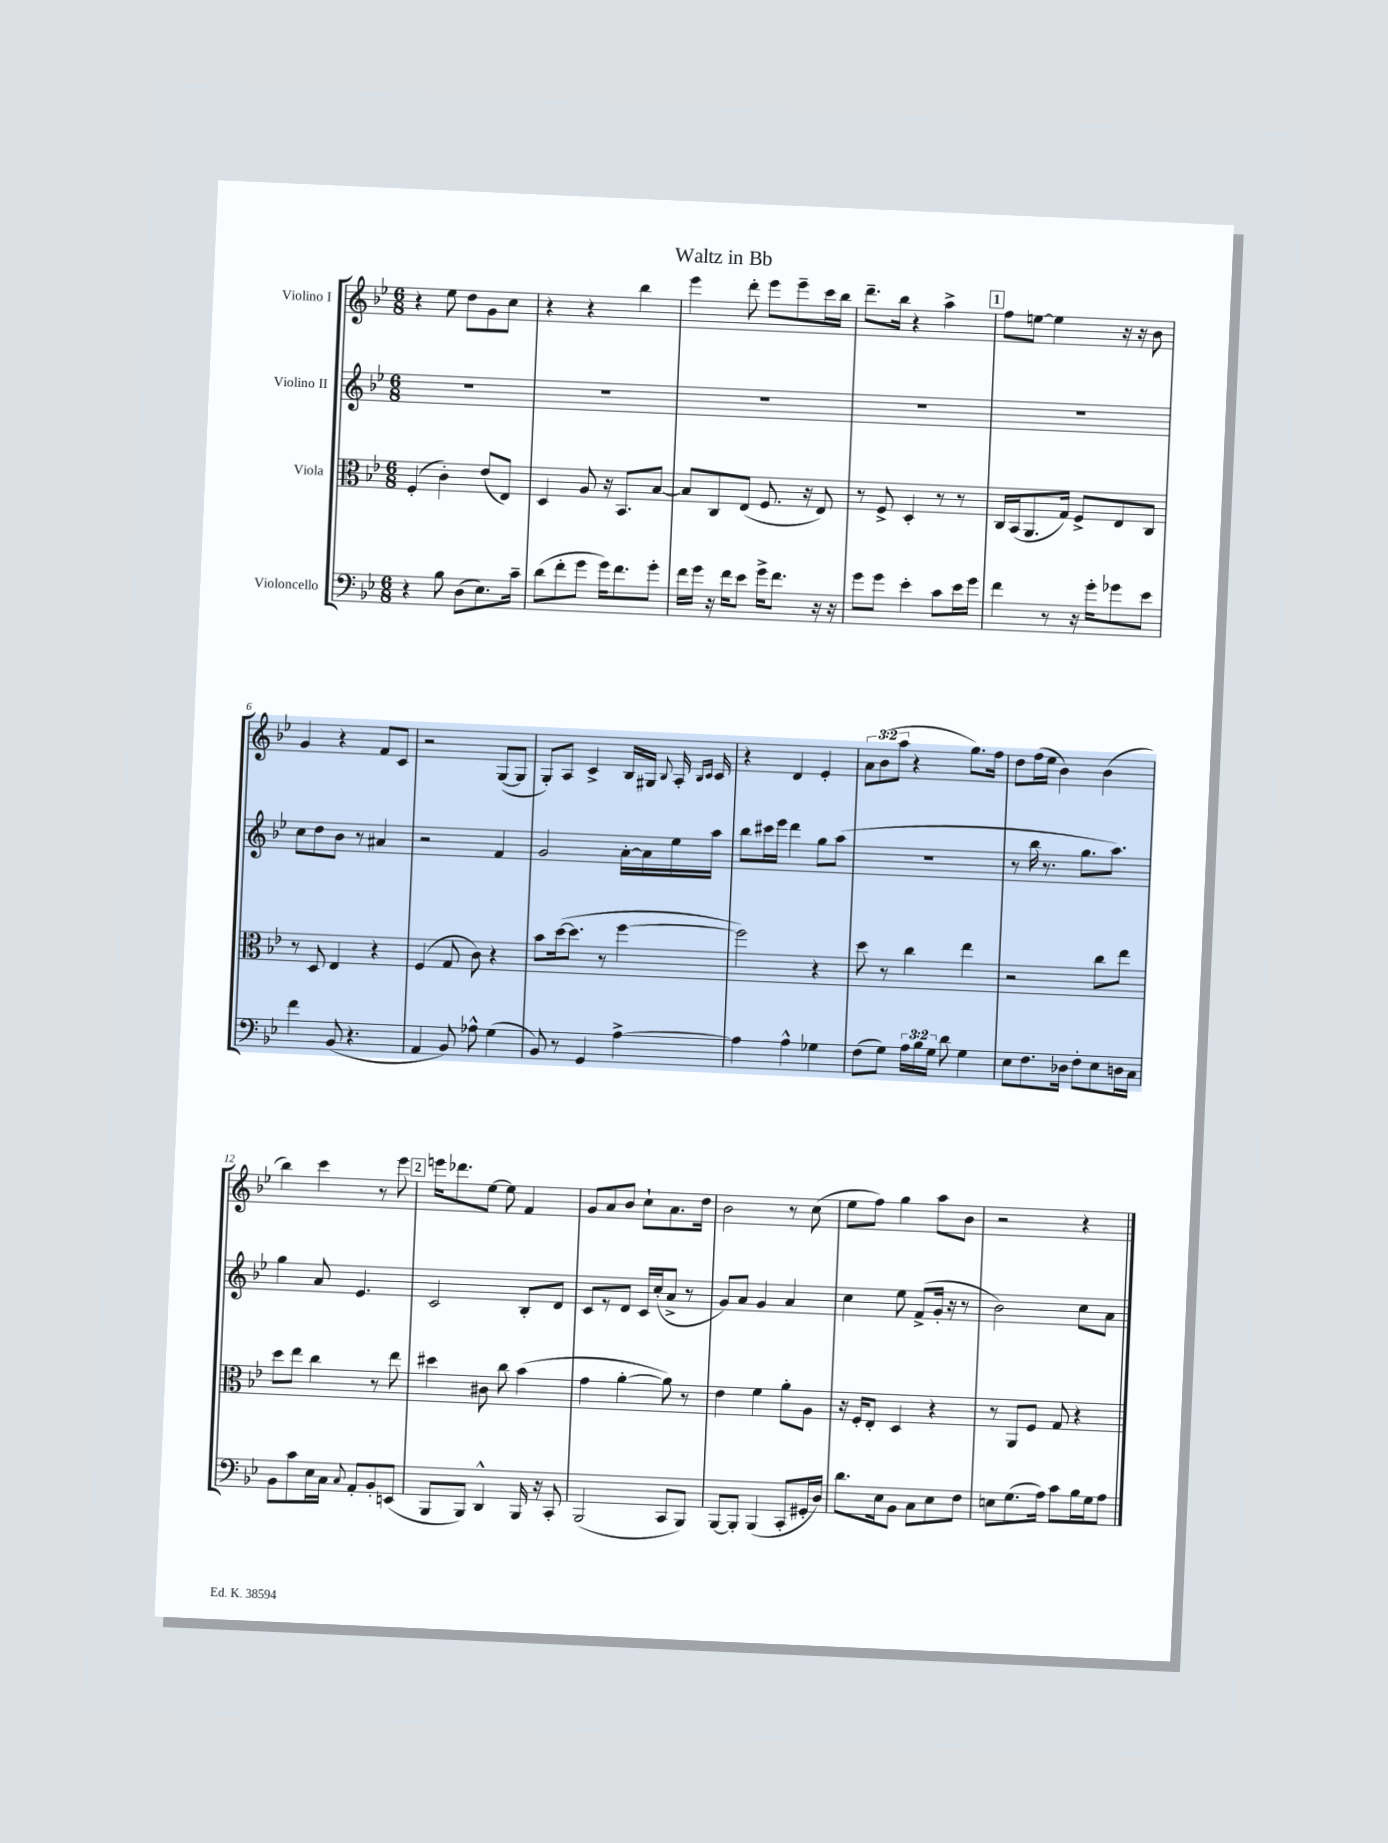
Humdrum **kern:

**kern	**kern	**kern	**kern
*part4	*part3	*part2	*part1
*staff4	*staff3	*staff2	*staff1
*I"Violoncello	*I"Viola	*I"Violino II	*I"Violino I
*clefF4	*clefC3	*clefG2	*clefG2
*k[b-e-]	*k[b-e-]	*k[b-e-]	*k[b-e-]
*M6/8	*M6/8	*M6/8	*M6/8
=1	=1	=1	=1
4r	(4F'/	2.r	4r
8B-\	4c'\)	.	8ee-\
(8D\L	.	.	8dd\L
8.E-\)	(8e-/L	.	8g\
.	8E-/J)	.	8cc\J
16c~\Jk	.	.	.
=2	=2	=2	=2
(8d\L	4D/	2.r	4r
8f'\	.	.	.
8g\J	8A/	.	4r
16g\KL)	16r	.	.
8.f\	8.BB-/L	.	.
.	.	.	4bb-\
8g'\J	[8B-/J	.	.
=3	=3	=3	=3
16f\LL	8B-/L]	2.r	4eee-\
16g\JJ	.	.	.
16r	8C/	.	.
16f\KL	.	.	.
8e-\J	(8E-/J	.	8ddd'\
16g^\KL	8.F/	.	8eee-\L
8.f\J	.	.	.
.	.	.	8eee-~\
.	16r	.	.
16r	8E-/)	.	16ccc\L
16r	.	.	16bb-\JJ
=4	=4	=4	=4
8g\L	8r	2.r	8.ddd~\L
8g\J	8F^/	.	.
.	.	.	16bb-\Jk
4e-'\	4D'/	.	4r
8c\L	8r	.	4aa^\
16e-\L	8r	.	.
16g\JJ	.	.	.
!!LO:REH:place=s1:t=1
=5	=5	=5	=5
4f\	16C/LL	2.r	8ff\L
.	(16BB-/J	.	.
.	8.AA/	.	[8een\J
8r	.	.	4ee\]
.	16G/Jk)	.	.
16r	8F^/L	.	.
16g'\KL	.	.	.
8g-X\	8E-/	.	16r
.	.	.	16r
8e-\J	8C/J	.	8b-\
!!LO:LB:g=z
=6	=6	=6	=6
4f\	8r	8cc\L	4g/
.	8D/	8dd\	.
(8BB-/	4E-/	8b-\J	4r
4.r	.	8r	.
.	4r	4a#X/	8f/L
.	.	.	8c/J
=7	=7	=7	=7
4AA/	(4F/	2r	2r
8BB-/)	8G/	.	.
8A-X^^\	8c\)	.	.
(4G\	4r	4f/	([8G/L
.	.	.	8G/J]
=8	=8	=8	=8
8BB-/)	8b-\L	2g/	8G'/L)
8r	([16dd\k	.	8A/J
.	8.dd\J]	.	.
4GG/	.	.	4c^/
.	8r	.	.
[4A^\	[4ff\	[16a'\LL	16B-/LL
.	.	16a\]	16G#X/JJ
.	.	.	8qqB-/
.	.	16ee-\	16A'/
.	.	.	16qqB-/LL
.	.	.	16qqc/JJ
.	.	16aa\JJ	16c/
=9	=9	=9	=9
4A\]	2ff\])	8bb-\L	4r
.	.	16ccc#X\L	.
.	.	16eee-\JJ	.
4A^^\	.	4ddd\	4d/
4G-X\	4r	8gg\L	4e-'/
.	.	(8aa\J	.
=10	=10	=10	=10
(8F\L	8dd\	2.r	12a\L
.	.	.	(12b-\
8G\J)	8r	.	.
.	.	.	12aa\J
24A\LL	4cc\	.	4r
24B-\	.	.	.
24G\JJ	.	.	.
8d\	.	.	.
4G\	4ee-\	.	8.gg\L)
.	.	.	16ff\Jk
=11	=11	=11	=11
8E-\L	2r	8r	8dd\L
8.F\	.	16bb-\	(16ff\L
.	.	8.r	16ee-\JJ
.	.	.	4b-\)
16D-X\Jk	.	.	.
8F'\L	.	8.gg\L	.
8E-\	8cc\L	.	(4b-\
.	.	8.aa\J)	.
16Dn\L	8ee-\J	.	.
16C\JJ	.	.	.
!!LO:LB:g=z
=12	=12	=12	=12
8BB-\L	8dd\L	4gg\	4bb-\)
8c\	8ee-\J	.	.
16E-\L	4cc\	8a/	4ccc\
16C\JJ	.	.	.
8qqC/	.	.	.
8AA'/L	.	4.e-/	.
8BB-'/	8r	.	8r
(8EEn/J	8ee-\	.	8eee-\
!!LO:REH:place=s1:t=2
=13	=13	=13	=13
8BBB-/L	4dd#X\	2c/	16eeen\KL
.	.	.	8.ddd-X\
8BBB-/J)	.	.	.
4DD^^/	8c#X\	.	[8ee-\J
.	8cc\	.	8ee-\]
16BBB-/	(4b-\	8B-'/L	4f/
16r	.	.	.
8CC'/	.	8d/J	.
=14	=14	=14	=14
(2BBB-/	4g\	8c/L	8g/L
.	.	8r	8a/
.	[4a'\	8d/J	8b-/J
.	.	16c/LL	8cc`\L
.	.	(16cc'/J	.
8CC/L	8a\])	8a^/J	8.a\
8BBB-/J)	8r	8r	.
.	.	.	16dd\Jk
=15	=15	=15	=15
[8BBB-/L	4e-\	8g/L)	2b-\
8BBB-'/J]	.	8a/J	.
(4BBB-/	4f\	4g/	.
8CC'/L	8a'\L	4a/	8r
16GG#X'/L	8A\J	.	(8cc\
16D/JJ)	.	.	.
=16	=16	=16	=16
8.d\L	16r	4cc\	8ee-\L
.	16F'/KL	.	.
.	8E-'/J	.	8ff\J)
16E-\k	.	.	.
8BB-\J	4D/	8ee-\	4gg\
8C\L	.	(8f^/L	.
8E-\	4r	16g'/Jk	8aa\L
.	.	16r	.
8F\J	.	8r	8b-\J
=17	=17	=17	=17
8En\L	8r	2b-\)	2r
(8.G\	8AA/L	.	.
.	8F/J	.	.
16A\Jk)	.	.	.
8c\L	8G/	.	.
16B-\L	4r	8cc\L	4r
16G\J	.	.	.
8A\J	.	8a\J	.
==	==	==	==
*-	*-	*-	*-
